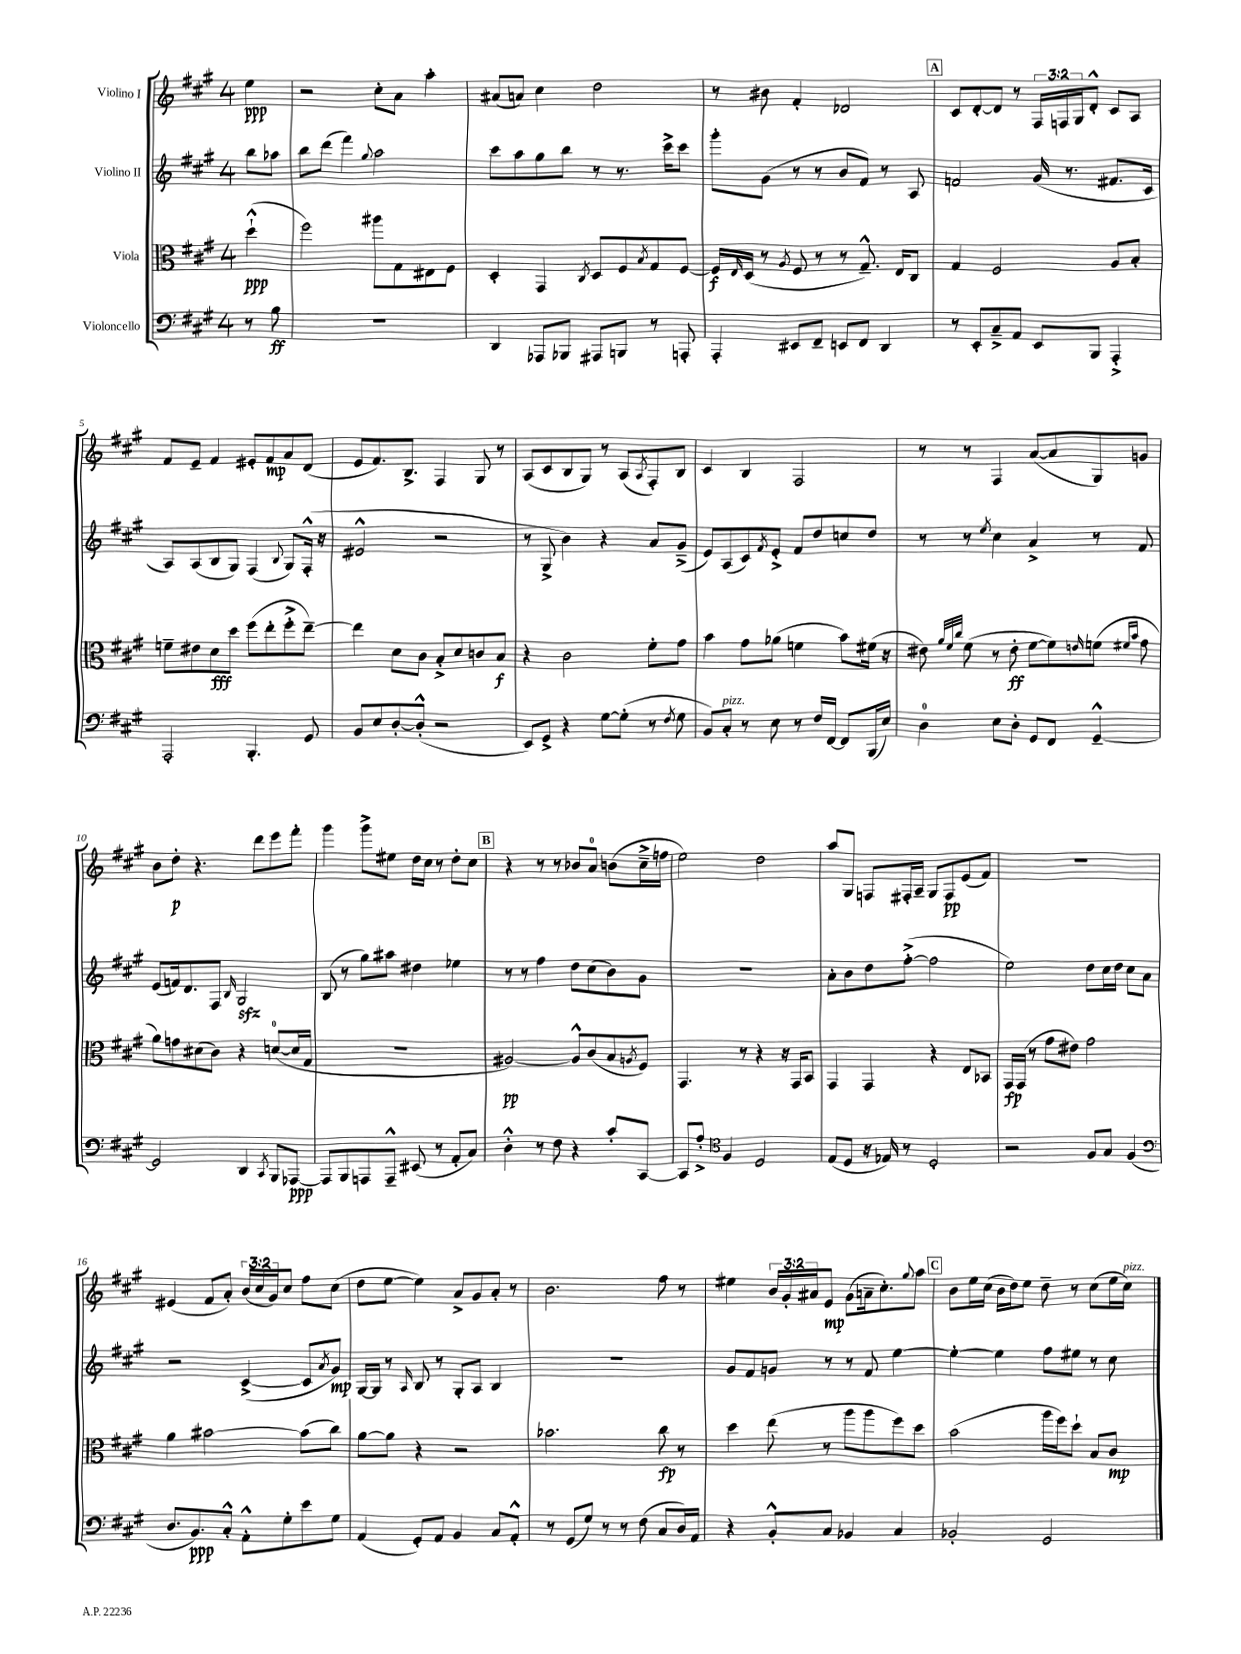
<<
\new StaffGroup <<
\new Staff = "s0" \with { instrumentName = "Violino I" } {
    \clef treble \key a \major \once \override Staff.TimeSignature.style = #'single-digit \time 4/4 \override Staff.TupletNumber.text = #tuplet-number::calc-fraction-text \partial 4
    e''4\ppp |
    r2 cis''8-. a'8 a''4-. |
    ais'8( a'8) cis''4 d''2 |
    r8 bis'8 fis'4-. des'2 |
    \mark \markup { \box "A" } cis'8 d'8~-. d'8 r8 \tuplet 3/2 { fis16 f16 gis16 } d'8-.-^ cis'8 a8 |
    fis'8 e'8-- fis'4 eis'8-. fis'8\mp a'8 d'8( |
    e'8 fis'8.) b8.-> fis4 gis8 r8 |
    a8( cis'8 b8 gis8) r8 a8( \acciaccatura { a8 } fis8-.) b8 |
    cis'4 b4 fis2 |
    r8 r8 fis4 a'8~( a'8 gis8) g'8 |
    b'8 d''8-.\p r4. d'''8 e'''8 fis'''8-. |
    gis'''4 gis'''8-> eis''8 d''16 cis''16 r8 d''8-. cis''8 |
    \mark \markup { \box "B" } r4 r8 r8 bes'8 a'8-0 b'8( cis''16---> f''16 |
    e''2) d''2 |
    a''8 gis8 f8 fis16-. a16-- gis8 fis8\pp e'8( fis'8) |
    R1 |
    eis'4( fis'8 a'8-.) \tuplet 3/2 { b'16( cis''16 gis'16) } cis''8 fis''8 cis''8( |
    d''8 e''8~ e''4) a'8-> gis'8 a'8-. r8 |
    b'2. fis''8 r8 |
    eis''4 \tuplet 3/2 { b'16 gis'16-. ais'16 } e'8\mp gis'8( a'16-- cis''8.-.) \appoggiatura { gis''8 } a''8 |
    \mark \markup { \box "C" } b'8 e''16 cis''16( b'16 d''16) e''8 d''8-- r8 cis''8( e''16 cis''16^\markup { \italic "pizz." }) \bar "|." |
}
\new Staff = "s1" \with { instrumentName = "Violino II" } {
    \clef treble \key a \major \once \override Staff.TimeSignature.style = #'single-digit \time 4/4 \partial 4
    b''8 aes''8 |
    b''8 d'''8( fis'''4) \appoggiatura { gis''8 } a''2 |
    cis'''8 a''8 gis''8 b''8 r8 r8. cis'''16-> cis'''8 |
    gis'''8-. gis'8( r8 r8 b'8 fis'8) r8 a8 |
    \mark \markup { \box "A" } f'2 gis'16( r8. fis'8. cis'16 |
    a8) a8( b8 gis8) fis4( \appoggiatura { b8 } gis8) fis16-.-^( r16 |
    eis'2-^ r2 |
    r8 gis8-> b'4) r4 a'8 gis'8--->( |
    e'8) a8( cis'8) \acciaccatura { fis'8 } e'8-.-> fis'8 d''8 c''8 d''8 |
    r8 r8 \acciaccatura { e''8 } cis''4 a'4-> r8 fis'8 |
    e'8( f'16) d'8. fis8 \grace { b16 } gis2\sfz |
    b8( r8 gis''8) ais''8 dis''4 ees''4 |
    \mark \markup { \box "B" } r8 r8 fis''4 d''8 cis''8( b'8) gis'8 |
    R1 |
    a'8-. b'8 d''8 fis''8~-.->( fis''2 |
    e''2) d''8 cis''16 d''16 cis''8 a'8 |
    r2 cis'4~->( cis'8 \acciaccatura { a'8 } gis'8\mp) |
    gis16~ gis16 r8 \grace { a16 } b8 r8 gis8-. a8 b4 |
    R1 |
    gis'8 fis'8 g'8 r8 r8 fis'8 e''4~ |
    \mark \markup { \box "C" } e''4~-. e''4 fis''8 eis''8 r8 cis''8 \bar "|." |
}
\new Staff = "s2" \with { instrumentName = "Viola" } {
    \clef alto \key a \major \once \override Staff.TimeSignature.style = #'single-digit \time 4/4 \partial 4
    d''4-!-^\ppp( |
    fis''2) ais''8 gis8 eis8 fis8 |
    d4-. gis,4 \acciaccatura { cis8 } d8 fis8 \acciaccatura { b8 } gis8 fis8~ |
    fis16\f \grace { e16 } d16( r8 \acciaccatura { a8 } fis8 r8 r8 gis8.---^) e16 cis8 |
    \mark \markup { \box "A" } gis4 fis2 a8 b8-. |
    f'8-- eis'8 d'8\fff d''8 fis''8( e''8-. fis''8-.-> e''8~--) |
    e''4 d'8 cis'8 b8-.-> d'8 c'8 b8\f |
    r4 cis'2 fis'8-. gis'8 |
    b'4 gis'8 aes'8( f'4 b'8) fis'16( r16 |
    eis'8) \grace { a'32 fis'32 cis''32 } fis'8( r8 eis'8-.\ff fis'8~ fis'8) \grace { e'16 } f'8( \grace { fis'16 b'16 } gis'8 |
    a'8) g'8 dis'8( cis'8) r4 d'8-0~( d'16 gis16 |
    R1 |
    \mark \markup { \box "B" } ais2~\pp) ais8-^ cis'8( b8 \acciaccatura { a8 } fis8) |
    gis,4. r8 r4 r16 gis,16 b,8 |
    gis,4 gis,4 r4 e8 bes,8 |
    gis,16\fp gis,16( r8 gis'8 eis'8) gis'2 |
    a'4 bis'2~ bis'8( cis''8) |
    a'8~ a'8 r4 r2 |
    bes'2. cis''8\fp r8 |
    d''4 e''8( r8 a''8 a''8 fis''8) d''8 |
    \mark \markup { \box "C" } b'2( a''16 fis''16) d''8-! b8 cis'8\mp \bar "|." |
}
\new Staff = "s3" \with { instrumentName = "Violoncello" } {
    \clef bass \key a \major \once \override Staff.TimeSignature.style = #'single-digit \time 4/4 \partial 4
    r8 b8\ff |
    R1 |
    d,4 aes,,8 bes,,8 ais,,8 b,,8 r8 a,,8-. |
    a,,4-. eis,8 fis,8-- e,8 fis,8 d,4 |
    \mark \markup { \box "A" } r8 e,8-. cis8---> a,8 e,8 b,,8 a,,4-.-> |
    a,,2-. b,,4.-. gis,8 |
    b,8 e8 d8~-. d8-.-^( r2 |
    e,8) gis,8-> r4 gis8~ gis8-.( r8 \acciaccatura { fis8 } gis8 |
    b,8) cis8-.^\markup { \italic "pizz." } r8 e8 r8 fis16 fis,16~ fis,8 b,,16( e16) |
    d4-0 e8 d8-. gis,8 fis,8 gis,4~---^ |
    gis,2 d,4 \acciaccatura { cis,8 } b,,8 aes,,8~\ppp |
    aes,,8 b,,8 a,,8 a,,8---^ eis,8( r8 a,8-. cis8) |
    \mark \markup { \box "B" } d4-.-^ r8 fis8 r4 cis'8-. cis,8~ |
    cis,8 a8-.-> \clef tenor fis4 d2 |
    e8( d8 r16 ees16) r8 d2-. |
    r2 fis8 gis8 fis4( |
    \clef bass d8. b,8.\ppp) cis8-.-^ a,8-.-^ gis8-. e'8 gis8 |
    a,4( gis,8-.) a,8 b,4 cis8 a,8-.-^ |
    r8 gis,8( gis8) r8 r8 fis8( cis8 d16) a,16 |
    r4 b,8-.-^ cis8 bes,4 cis4 |
    \mark \markup { \box "C" } bes,2-. gis,2 \bar "|." |
}
>>
>>
